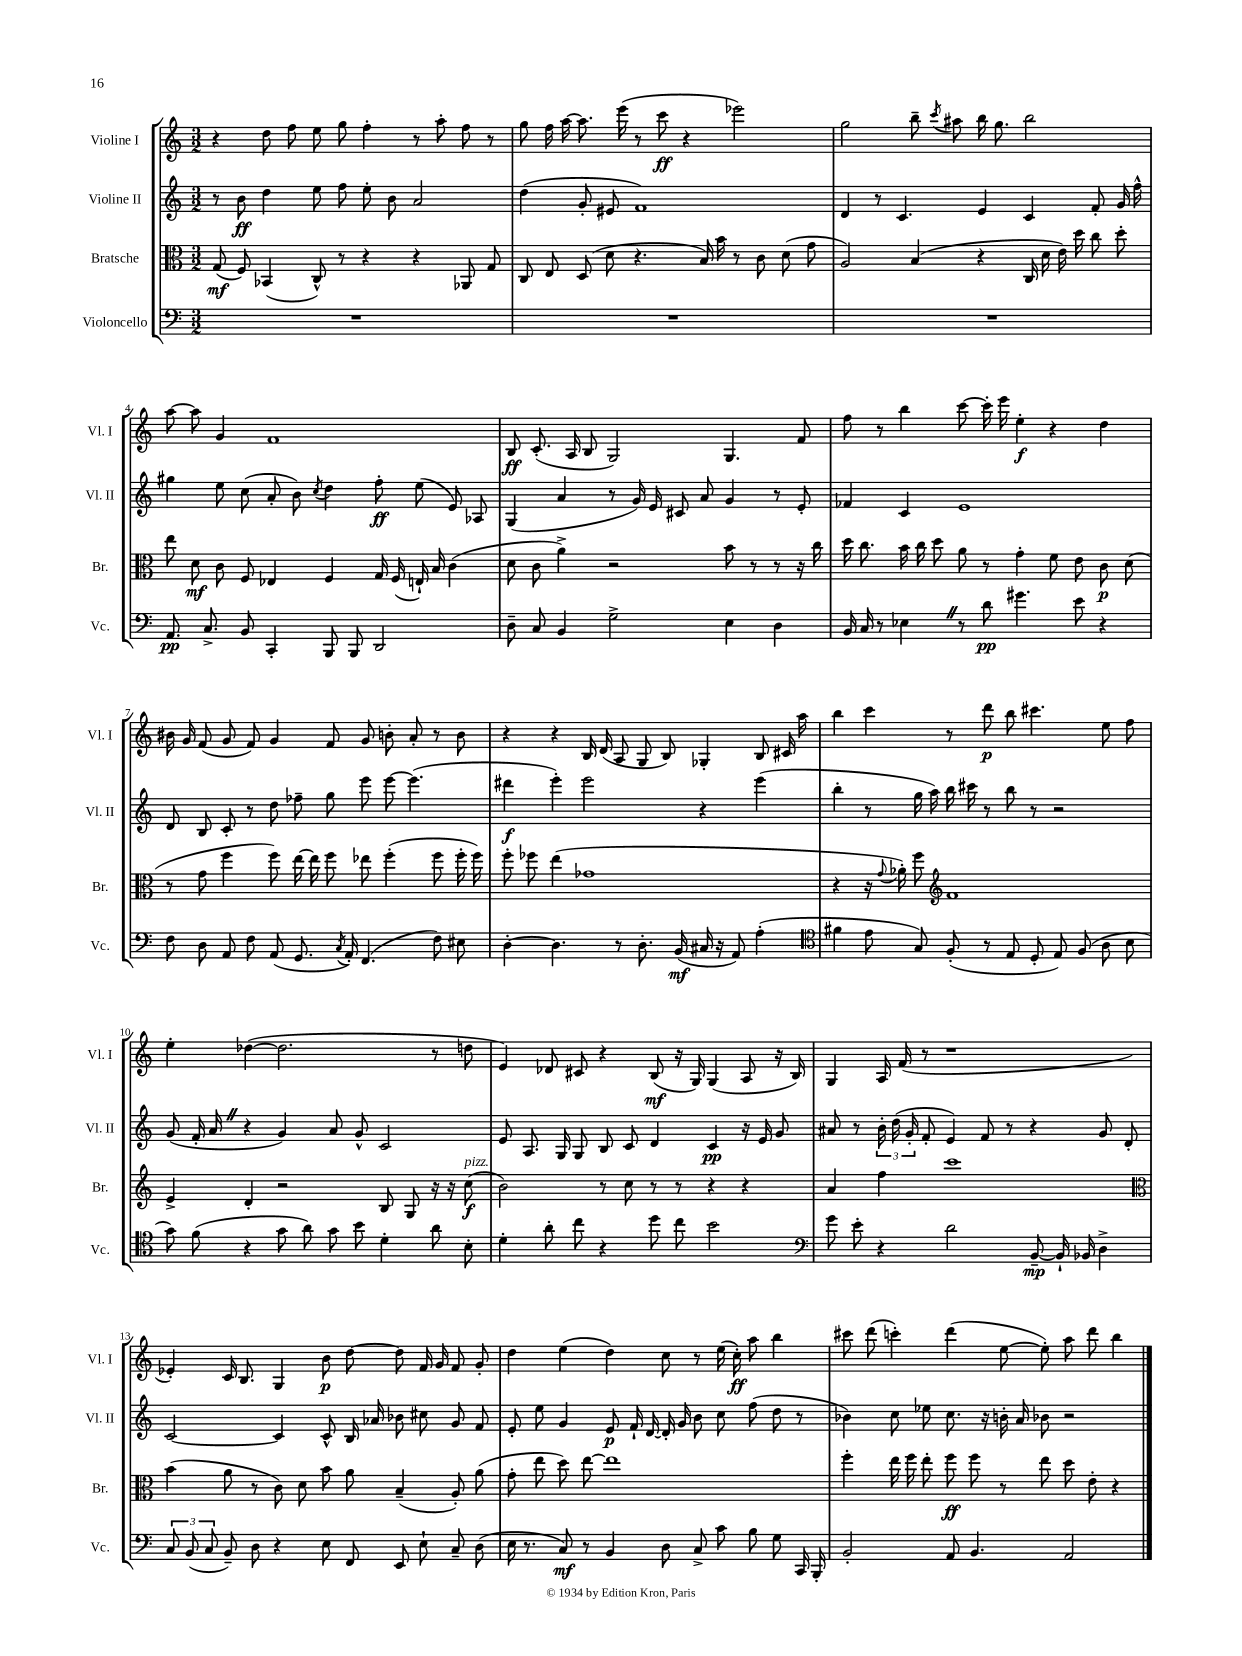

**kern	**kern	**kern	**kern
*staff4	*staff3	*staff2	*staff1
*clefF4	*clefC3	*clefG2	*clefG2
*k[]	*k[]	*k[]	*k[]
*M3/2	*M3/2	*M3/2	*M3/2
1.r	(8G	8r	4r
.	8F)	8b	.
.	(4BB-	4dd	8dd
.	.	.	8ff
.	8C^^)	8ee	8ee
.	8r	8ff	8gg
.	4r	8ee'	4ff'
.	.	8b	.
.	4r	2a	8r
.	.	.	8aa'
.	8AA-	.	8ff
.	8G	.	8r
=	=	=	=
1.r	8C	(4dd	8gg
.	8E	.	16ff
.	.	.	[16aa
.	(8D	8g'	8.aa]
.	8d	8e#	.
.	.	.	(16eee
.	4.r	1f)	8r
.	.	.	8ccc
.	.	.	4r
.	16B)	.	.
.	16b	.	.
.	8r	.	2eee-)
.	8c	.	.
.	(8d	.	.
.	8g	.	.
=	=	=	=
1.r	2A)	4d	2gg
.	.	8r	.
.	.	4.c	.
.	(4B	.	8bb~
.	.	.	8qccc
.	.	.	8aa#
.	4r	4e	16bb
.	.	.	8.gg
.	16C	4c	2bb
.	16d	.	.
.	16e)	.	.
.	16dd	.	.
.	8cc	8f'	.
.	8dd'	16g	.
.	.	16ff^^	.
=	=	=	=
8.AA	8ee	4gg#	[8aa
.	8d	.	8aa]
8.C^	.	.	.
.	8c	8ee	4g
8BB	8F	(8cc	.
4CC'	4E-	8a'	1f
.	.	8b)	.
.	.	8qcc	.
8BBB	4F	4dd	.
8BBB	.	.	.
2DD	16G	8ff'	.
.	(16F	.	.
.	16E`)	(8ee	.
.	16B	.	.
.	(4c	8e)	.
.	.	8A-	.
=	=	=	=
8D~	8d	(4G	8B
8C	8c	.	(8.c'
4BB	4a^)	4a	.
.	.	.	16A
.	.	.	8B
2G^	2r	8r	2G)
.	.	16g)	.
.	.	16e	.
.	.	8c#	.
.	.	8a	.
4E	8b	4g	4.G
.	8r	.	.
4D	8r	8r	.
.	16r	8e'	8f
.	16cc	.	.
=	=	=	=
16BB	16dd	4f-	8ff
16C	8.cc	.	.
8r	.	.	8r
4E-	16b	4c	4bb
.	16cc	.	.
.	8dd	.	.
8r	8a	1e	[8ccc
8d	8r	.	16ccc']
.	.	.	16eee
4.g#	4g'	.	4ee'
.	8f	.	4r
8e	8e	.	.
4r	8c	.	4dd
.	(8d	.	.
=	=	=	=
8F	8r	8d	16b#
.	.	.	16g
8D	8g	8B	(8f
8AA	4ff	8c'	8g
8F	.	8r	8f)
(8AA	8ff)	8dd	4g
8.GG	[16ee	8ff-~	.
.	16ee]	.	.
.	8ff	8gg	8f
8qC	.	.	.
16AA')	.	.	.
(4.FF	8ee-	8eee	8g
.	(4ff'	[8eee	8b'
.	.	(4.eee]	8a'
8F)	8ff	.	8r
8E#	16ff'	.	8b
.	16ff)	.	.
=	=	=	=
[4D'	8ff'	4ddd#	4r
.	8ff-	.	.
4.D]	(4ee	4eee')	4r
.	1g-	2eee	16B
.	.	.	(16d
8r	.	.	8A
8.D'	.	.	8G
.	.	.	8B)
(16BB	.	.	.
16C#	.	4r	4G-'
16r	.	.	.
8AA)	.	.	.
(4A'	.	(4eee	8B
.	.	.	16c#
.	.	.	16aa
=	=	=	=
*clefC4	*	*	*
4f#	4r	4bb'	4bb
8e	16r	8r	4ccc
.	8qqg	.	.
.	16a-')	.	.
8G)	8ff	16gg	.
.	.	16aa)	.
*	*clefG2	*	*
(8F'	1f	16bb	8r
.	.	16ccc#	.
8r	.	8r	8ddd
8E	.	8bb	8bb
8D'	.	8r	4.ccc#
8E)	.	2r	.
(8F	.	.	.
8A	.	.	8ee
8B	.	.	8ff
=	=	=	=
8g)	4e^	(8g	4ee'
(8f	.	16f'	.
.	.	16a	.
4r	4d'	4r	([4dd-
8g	2r	4g)	2.dd-]
8a)	.	.	.
8g	.	8a	.
8b	.	8g^^	.
4d'	8B	2c	.
.	8G	.	.
8a	16r	.	8r
.	16r	.	.
8B'	(8cc	.	8dd
=	=	=	=
4d'	2b)	8e	4e)
.	.	8.A	.
8a'	.	.	8d-
.	.	16G	.
8cc	.	8G	8c#
4r	8r	8B	4r
.	8cc	8c	.
8dd	8r	4d	(8B
8cc	8r	.	16r
.	.	.	16G)
2b	4r	4c	(4G
.	4r	16r	8A
.	.	16e	.
.	.	8g	16r
.	.	.	16B)
=	=	=	=
*clefF4	*	*	*
8g	4a	8a#	4G
8e'	.	8r	.
4r	4ff	24b'	16A
.	.	(24dd	.
.	.	.	(16f
.	.	24g'	.
.	.	8f'	8r
2d	1ccc	4e)	1r
.	.	8f	.
.	.	8r	.
[8BB~	.	4r	.
16BB`]	.	.	.
16BB-	.	.	.
4D^	.	8g	.
.	.	8d'	.
=	=	=	=
*	*clefC3	*	*
12C	(4b	[2c	4e-')
(12BB	.	.	.
12C	.	.	.
8BB~)	8a	.	16c
.	.	.	8.B
8D	8r	.	.
4r	8c)	4c]	4G
.	8d	.	.
8E	8b	8c^^	8b
8FF	8a	16B	[8dd
.	.	16a-	.
8EE	(4B~	8b-	8dd]
8E`	.	8cc#	16f
.	.	.	16g
8C~	8A')	8g	8f
(8D	(8a	8f	8g'
=	=	=	=
16E	8g'	8e'	4dd
8.r	.	.	.
.	8ee	8ee	.
8C)	8dd)	4g	(4ee
8r	[8ee	.	.
4BB	1ee]	8e	4dd)
.	.	16f`	.
.	.	[16d	.
8D	.	16d']	8cc
.	.	16g	.
8C^	.	8b	8r
8c	.	8cc	(16ee
.	.	.	16cc')
8B	.	(8ff	8aa
8G	.	8dd	4bb
16CC	.	8r	.
16BBB'	.	.	.
=	=	=	=
2BB'	4ff'	4b-)	8ccc#
.	.	.	(8ddd
.	16ee	8cc	4ccc')
.	16ff	.	.
.	8ee'	8ee-	.
8AA	8ff	8.cc	(4ddd
4.BB	8ff	.	.
.	.	16r	.
.	8r	16b'	[8ee
.	.	16a	.
.	8ee	8b-	8ee'])
2AA	8dd	2r	8aa
.	8e'	.	8ddd
.	4r	.	4bb
==	==	==	==
*-	*-	*-	*-
